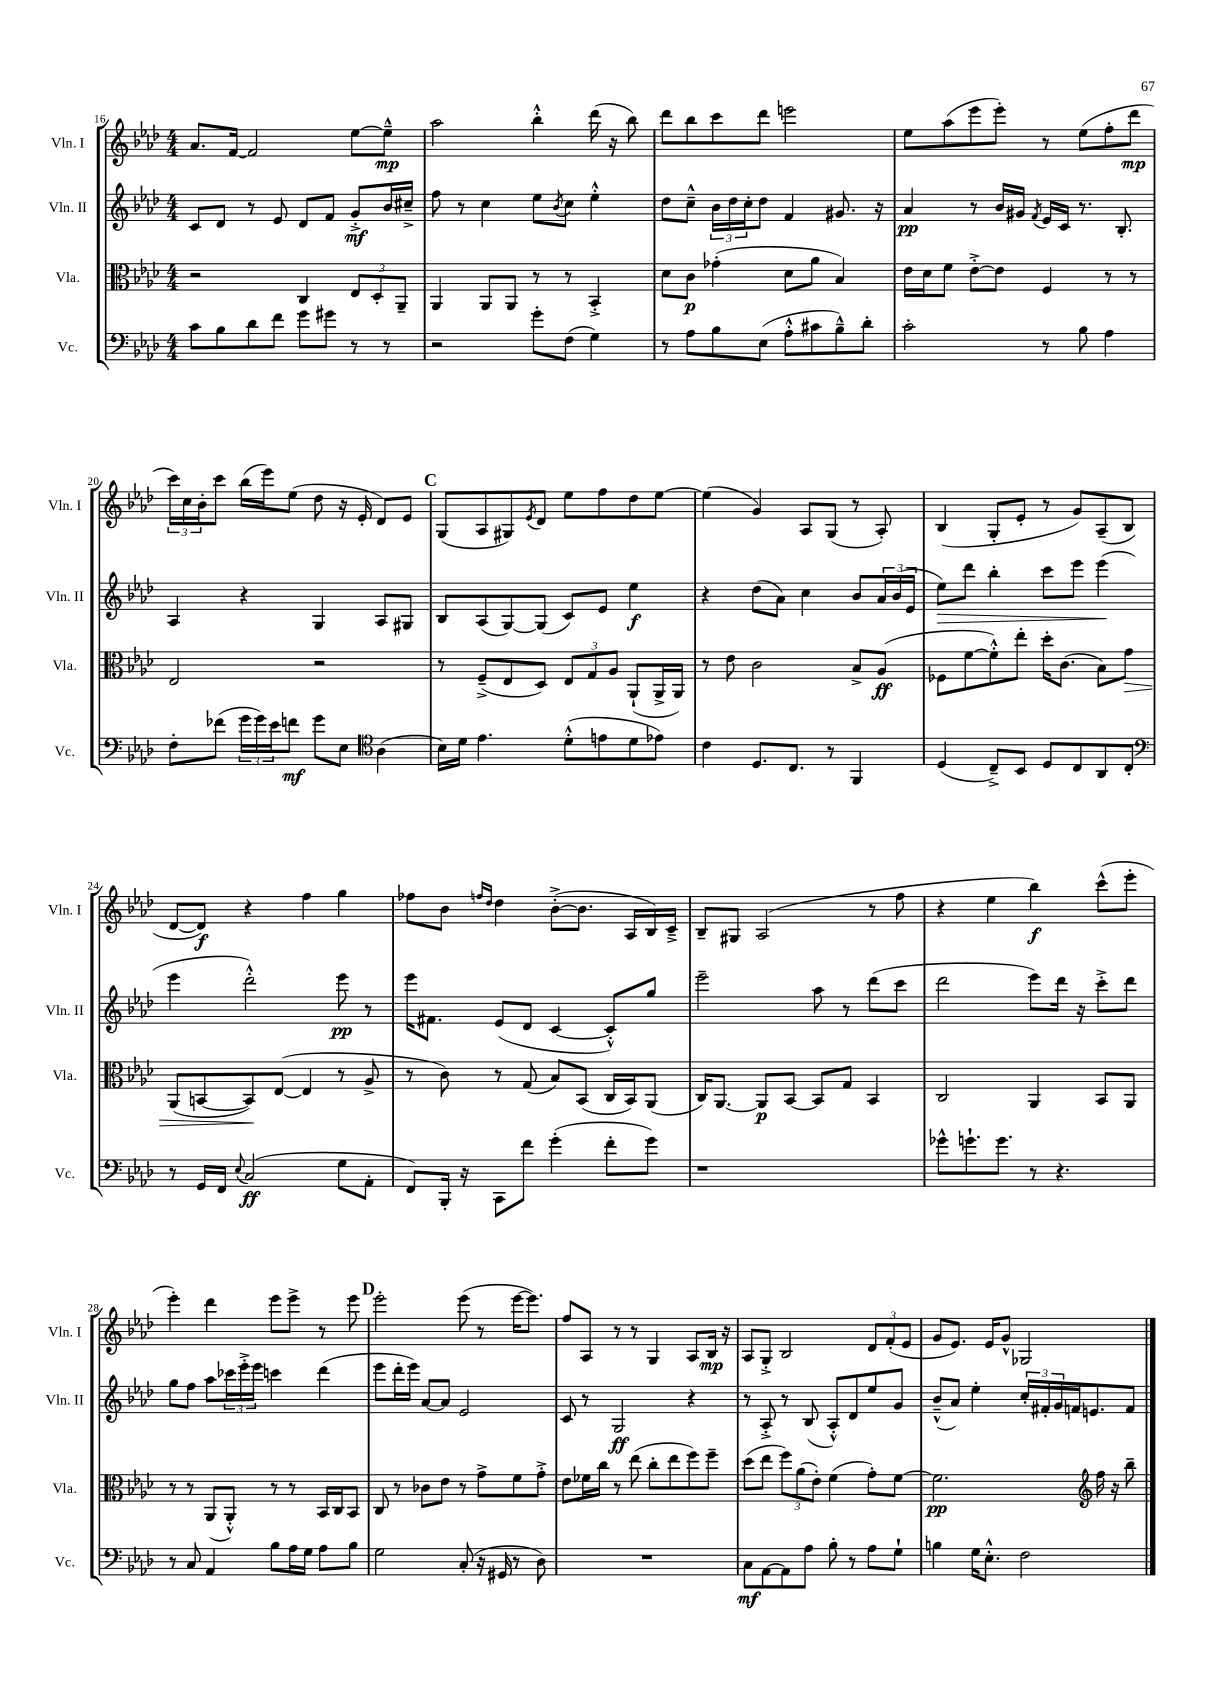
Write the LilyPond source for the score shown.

<<
\new StaffGroup <<
\new Staff = "s0" \with { instrumentName = "Vln. I" shortInstrumentName = "Vln. I" } {
    \clef treble \key aes \major \numericTimeSignature \time 4/4
    aes'8. f'16~ f'2 ees''8~ ees''8---^\mp |
    aes''2 bes''4-.-^ des'''16( r16 bes''8) |
    des'''8 bes''8 c'''8 des'''8 e'''2 |
    ees''8 aes''8( ees'''8 ees'''8-.) r8 ees''8( f''8-. des'''8\mp |
    \tuplet 3/2 { c'''16) c''16 bes'16-. } c'''8 bes''16( ees'''16) ees''8( des''8 r16 ees'16-. des'8) ees'8 |
    \mark \markup { \bold "C" } g8( aes8 gis8) \acciaccatura { ees'8 } des'8 ees''8 f''8 des''8 ees''8~ |
    ees''4( g'4) aes8 g8( r8 aes8-.) |
    bes4( g8-. ees'8-. r8 g'8) aes8--( bes8 |
    des'8~ des'8\f) r4 f''4 g''4 |
    fes''8 bes'8 \grace { f''16 des''16 } des''4 bes'8~-.->( bes'8. aes16 bes16) c'16---> |
    bes8-- gis8 aes2( r8 f''8 |
    r4 ees''4 bes''4\f) c'''8-^( ees'''8-. |
    ees'''4-.) des'''4 ees'''8 ees'''8-> r8 ees'''8 |
    \mark \markup { \bold "D" } ees'''2-. ees'''8( r8 ees'''16~ ees'''8.) |
    f''8 aes8 r8 r8 g4 aes8 bes16\mp r16 |
    aes8 g8-.-> bes2 \tuplet 3/2 { des'8 f'8-.( ees'8 } |
    g'8 ees'8.) ees'16 g'8-^ ges2 \bar "|." |
}
\new Staff = "s1" \with { instrumentName = "Vln. II" shortInstrumentName = "Vln. II" } {
    \clef treble \key aes \major \numericTimeSignature \time 4/4
    c'8 des'8 r8 ees'8 des'8 f'8 g'8-.->\mf bes'16 cis''16---> |
    f''8 r8 c''4 ees''8 \acciaccatura { bes'8 } c''8 ees''4-.-^ |
    des''8 c''8---^ \tuplet 3/2 { bes'16 des''16 c''16-. } des''8 f'4 gis'8. r16 |
    aes'4\pp r8 bes'16 gis'16 \acciaccatura { f'8 } ees'16 c'16 r8. bes8.-. |
    aes4 r4 g4 aes8 gis8 |
    \mark \markup { \bold "C" } bes8 aes8( g8~) g8( c'8) ees'8 ees''4\f |
    r4 des''8( aes'8) c''4 bes'8 \tuplet 3/2 { aes'16 bes'16( ees'16 } |
    ees''8\>) des'''8 bes''4-. c'''8 ees'''8 ees'''4\!( |
    ees'''4 des'''2-.-^) ees'''8\pp r8 |
    ees'''16 fis'8. ees'8( des'8 c'4~ c'8-.-^) g''8 |
    ees'''2-- aes''8 r8 des'''8( c'''8 |
    des'''2 ees'''8) des'''16 r16 c'''8-.-> des'''8 |
    g''8 f''8 aes''8 \tuplet 3/2 { ces'''16 ees'''16-.-> ees'''16 } c'''4 des'''4( |
    \mark \markup { \bold "D" } ees'''8 des'''16-. ees'''16) aes'8~ aes'8 ees'2 |
    c'8 r8 g2\ff r4 |
    r8 aes8-.-> r8 bes8( aes8-.-^) des'8 ees''8 g'8 |
    bes'8---^( aes'8) ees''4-. \tuplet 3/2 { c''16-. fis'16-. g'16 } f'16 e'8. f'8 \bar "|." |
}
\new Staff = "s2" \with { instrumentName = "Vla." shortInstrumentName = "Vla." } {
    \clef alto \key aes \major \numericTimeSignature \time 4/4
    r2 c4 \tuplet 3/2 { ees8 des8-. aes,8-- } |
    aes,4 aes,8 aes,8 r8 r8 bes,4-.-> |
    des'8 c'8\p ges'4-.( des'8 aes'8 bes4) |
    ees'16 des'16 f'8 ees'8~-.-> ees'8 f4 r8 r8 |
    ees2 r2 |
    \mark \markup { \bold "C" } r8 f8--->( ees8 des8) \tuplet 3/2 { ees8 g8 aes8 } aes,8-!( aes,16-> aes,16) |
    r8 ees'8 c'2 bes8-> aes8\ff( |
    fes8 f'8~ f'8-.-^) ees''8-. des''16-. c'8.( bes8) g'8\> |
    aes,8( b,8~ b,8\!) ees8~( ees4 r8 aes8-> |
    r8 c'8) r8 g8( bes8) bes,8( c16 bes,16) aes,8( |
    c16) aes,8.~ aes,8\p bes,8~ bes,8 g8 bes,4 |
    c2 aes,4 bes,8 aes,8 |
    r8 r8 aes,8( aes,8-.-^) r8 r8 bes,16 c16 bes,8 |
    \mark \markup { \bold "D" } c8 r8 ces'8 ees'8 r8 g'8-> f'8 g'8-.-> |
    ees'8 fes'16 c''16 r8 ees''8( c''8-. ees''8 f''8) f''8-- |
    des''8( ees''8 \tuplet 3/2 { f''8) aes'8( ees'8-.) } f'4( g'8-.) f'8~ |
    f'2.\pp \clef treble f''16 r16 bes''8-- \bar "|." |
}
\new Staff = "s3" \with { instrumentName = "Vc." shortInstrumentName = "Vc." } {
    \clef bass \key aes \major \numericTimeSignature \time 4/4
    c'8 bes8 des'8 f'8 g'8 gis'8 r8 r8 |
    r2 g'8-. f8( g4) |
    r8 aes8 bes8 ees8( aes8-.-^ cis'8 bes8---^) des'8-. |
    c'2-. r8 bes8 aes4 |
    f8-. fes'8( \tuplet 3/2 { g'16 g'16) ees'16 } f'8\mf g'8 ees8 \clef tenor aes4( |
    \mark \markup { \bold "C" } bes16) des'16 ees'4. des'8-.-^( e'8 des'8 ees'8) |
    c'4 des8. c8. r8 f,4 |
    des4( c8--->) bes,8 des8 c8 aes,8 c8-. |
    \clef bass r8 g,16 f,16 \appoggiatura { ees8 } c2\ff( g8 aes,8-. |
    f,8) bes,,16-. r16 c,8 f'8 g'4-.( f'8-. g'8) |
    r1 |
    ges'8-^ g'8.-! g'8. r8 r4. |
    r8 c8 aes,4 bes8 aes16 g16 aes8 bes8 |
    \mark \markup { \bold "D" } g2 c8-.( r16 gis,16 r8 des8) |
    R1 |
    c8\mf aes,8~ aes,8 aes8 bes8-. r8 aes8 g8-! |
    b4 g16 ees8.-.-^ f2 \bar "|." |
}
>>
>>
\layout { \context { \Score currentBarNumber = #16 } }
